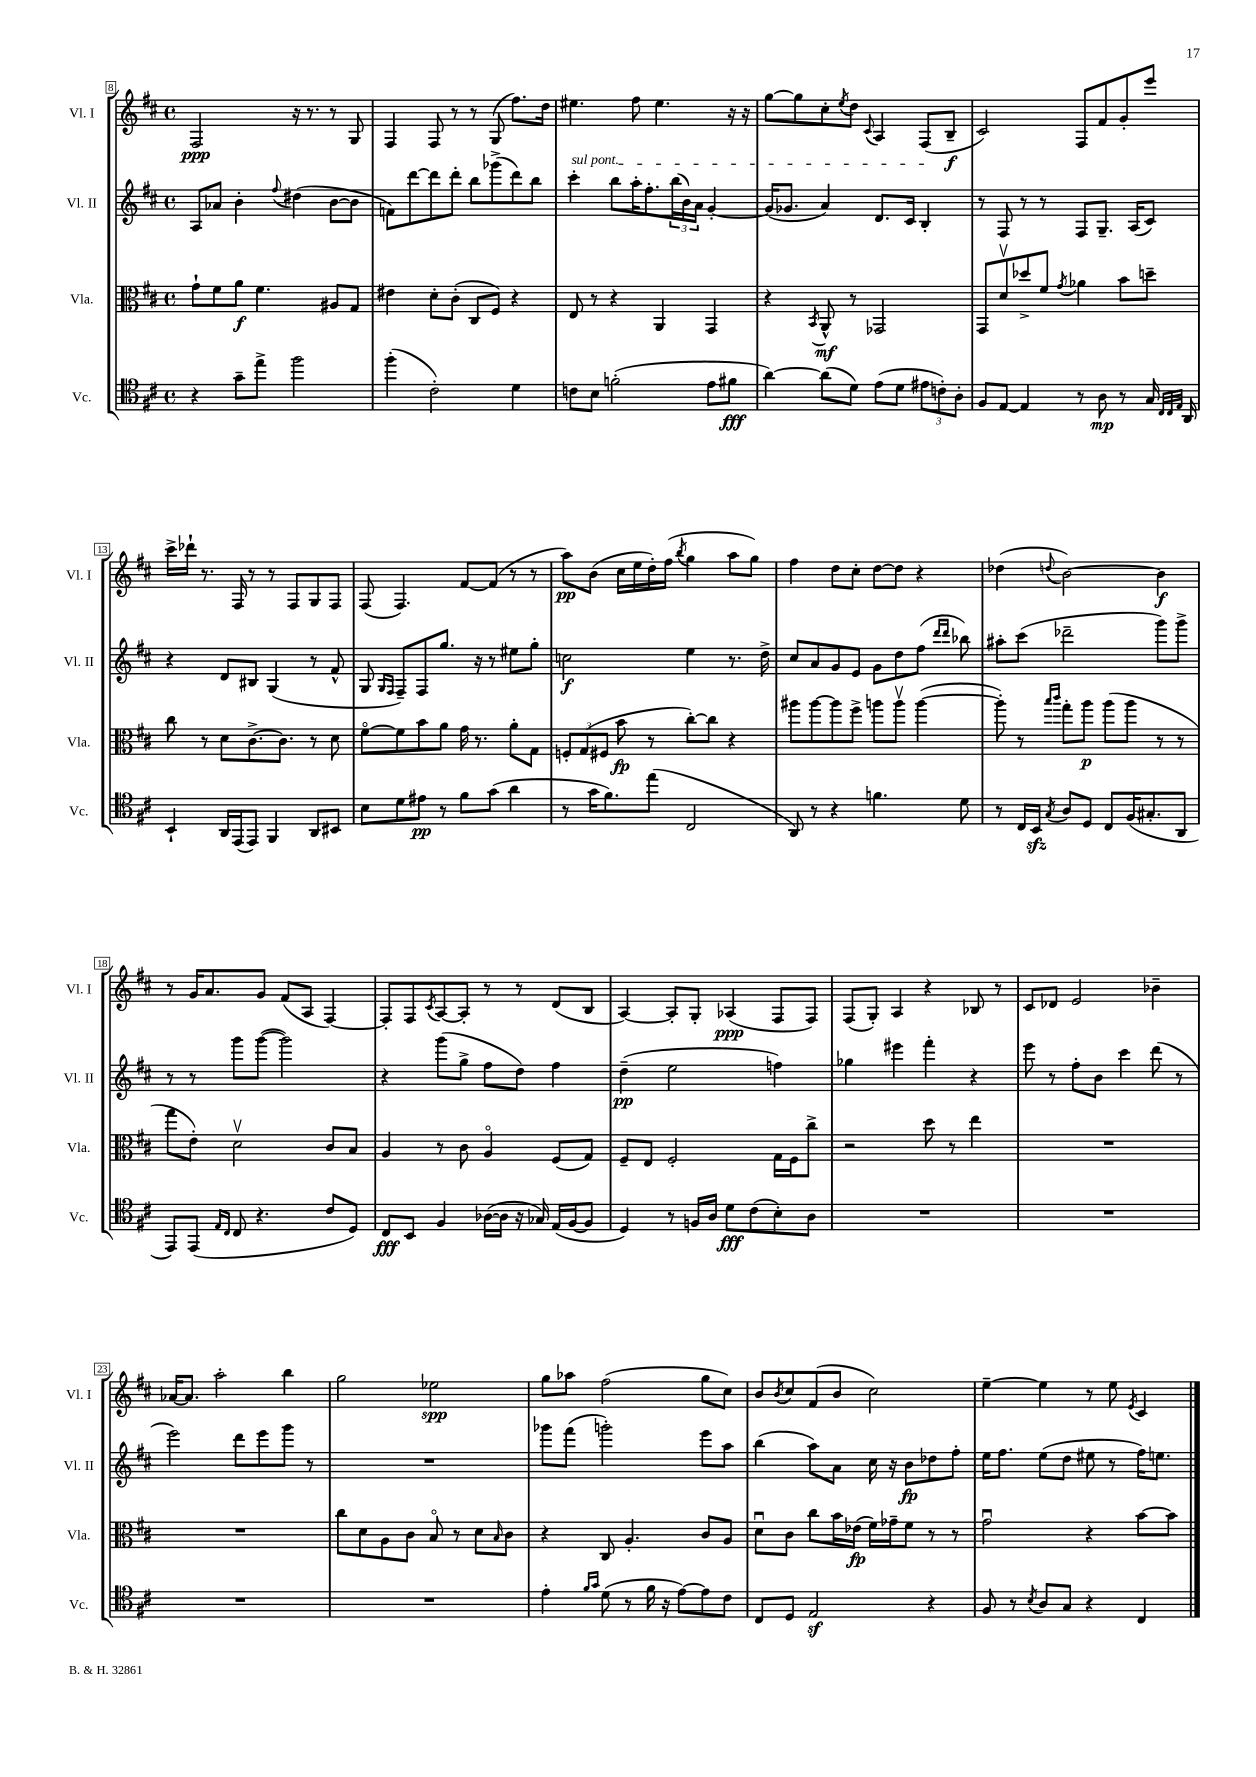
<<
\new StaffGroup <<
\new Staff = "s0" \with { instrumentName = "Vl. I" shortInstrumentName = "Vl. I" } {
    \clef treble \key d \major \defaultTimeSignature \time 4/4
    fis2\ppp r16 r8. r8 g8 |
    fis4 fis8 r8 r8 g8( fis''8.) d''16 |
    eis''4. fis''8 eis''4. r16 r16 |
    g''8~ g''8 cis''8-. \acciaccatura { e''8 } d''8 \appoggiatura { cis'8 } a4 fis8( b8--\f |
    cis'2) fis8 fis'8 g'8-. e'''8 |
    cis'''16-> des'''16-! r8. fis16 r8 r8 fis8 g8 fis8 |
    fis8( fis4.) fis'8~ fis'8( r8 r8 |
    a''8\pp) b'8( cis''16 e''16 d''16-.) fis''16( \acciaccatura { b''8 } g''4 a''8 g''8) |
    fis''4 d''8 cis''8-. d''8~ d''8 r4 |
    des''4( \appoggiatura { d''8 } b'2~) b'4\f |
    r8 g'16 a'8. g'8 fis'8( a8 fis4~) |
    fis8-. fis8 \acciaccatura { cis'8 } a8~ a8-. r8 r8 d'8( b8 |
    a4~) a8-. g8-. aes4\ppp( fis8 fis8) |
    fis8( g8-.) a4 r4 bes8 r8 |
    cis'8 des'8 e'2 bes'4-- |
    aes'16~ aes'8. a''2-. b''4 |
    g''2 ees''2\spp |
    g''8 aes''8 fis''2( g''8 cis''8) |
    b'8 \acciaccatura { b'8 } cis''8 fis'8( b'8 cis''2) |
    e''4~-- e''4 r8 e''8 \acciaccatura { e'8 } cis'4 \bar "|." |
}
\new Staff = "s1" \with { instrumentName = "Vl. II" shortInstrumentName = "Vl. II" } {
    \clef treble \key d \major \defaultTimeSignature \time 4/4
    a8 aes'8 b'4-. \appoggiatura { fis''8 } dis''4( b'8~ b'8 |
    f'8) d'''8~ d'''8 d'''8-. b''8 ges'''8->( d'''8) b''8 |
    \once \override TextSpanner.bound-details.left.text = \markup { \italic "sul pont." } cis'''4-.\startTextSpan b''8 a''16-. fis''8.-. \tuplet 3/2 { b''16( b'16) a'16 } g'4~-. |
    g'16( ges'8. a'4) d'8. cis'16 b4-.\stopTextSpan |
    r8 fis8 r8 r8 fis8 g8.-- a16( cis'8) |
    r4 d'8 bis8 g4( r8 fis'8-^ |
    g8 \grace { g16 fis16 } fis8--) fis8 g''8. r16 r8 eis''8 g''8-. |
    c''2\f e''4 r8. d''16-> |
    cis''8 a'8 g'8 e'8 g'8 d''8 fis''8( \grace { d'''16 d'''16 } bes''8) |
    ais''8-. cis'''8( des'''2-- g'''8) g'''8-> |
    r8 r8 g'''8 g'''8~( g'''2) |
    r4 g'''8( g''8-> fis''8 d''8) fis''4 |
    d''4--\pp( e''2 f''4) |
    ges''4 eis'''4 fis'''4-. r4 |
    e'''8 r8 fis''8-. b'8 cis'''4 d'''8( r8 |
    e'''2) d'''8 e'''8 g'''8 r8 |
    R1 |
    ges'''8 fis'''8( g'''2-.) e'''8 a''8 |
    b''4( a''8) a'8 cis''16 r16 b'8\fp des''8 fis''8-. |
    e''16 fis''8. e''8( d''8 eis''8 r8 fis''16) e''8. \bar "|." |
}
\new Staff = "s2" \with { instrumentName = "Vla." shortInstrumentName = "Vla." } {
    \clef alto \key d \major \defaultTimeSignature \time 4/4
    g'8-! fis'8 a'8\f fis'4. ais8 g8 |
    eis'4 d'8-. cis'8-.( cis8 fis8) r4 |
    e8 r8 r4 a,4 g,4 |
    r4 \acciaccatura { b,8 } a,8-^\mf r8 ges,2 |
    g,8 d'8\upbow des''8-> fis'8 \acciaccatura { g'8 } aes'4 b'8 d''8-- |
    cis''8 r8 d'8 cis'8.~-> cis'8. r8 d'8 |
    fis'8~\flageolet fis'8 b'8 a'8 g'16 r8. a'8-. g8 |
    \tuplet 3/2 { f8-. g8( fis8 } b'8\fp r8 cis''8~-.) cis''8 r4 |
    ais''8 ais''8~ ais''8 fis''8-> a''8 a''8\upbow a''4~( |
    a''8-.) r8 \grace { b''16 cis'''16 } g''8-. a''8\p a''8( a''8 r8 r8 |
    g''8 e'8-.) d'2\upbow cis'8 b8 |
    a4 r8 cis'8 a4\flageolet fis8( g8) |
    fis8-- e8 fis2-. g16 fis16 cis''8-> |
    r2 d''8 r8 e''4 |
    R1 |
    R1 |
    cis''8 d'8 a8 cis'8 b8\flageolet r8 d'8 \grace { b16 } cis'8 |
    r4 cis8 a4.-. cis'8 a8 |
    d'8\downbow cis'8 cis''8 b'16 ees'16\fp( fis'16) ges'16-- fis'8 r8 r8 |
    g'2\downbow r4 b'8~ b'8 \bar "|." |
}
\new Staff = "s3" \with { instrumentName = "Vc." shortInstrumentName = "Vc." } {
    \clef tenor \key d \major \defaultTimeSignature \time 4/4
    r4 g'8-- e''8-> fis''2 |
    fis''4-.( cis'2-.) d'4 |
    c'8 b8 f'2-.( e'8 fis'8\fff |
    a'4~) a'8( d'8) e'8( d'8 \tuplet 3/2 { eis'8 c'8-.) a8-. } |
    fis8 e8~ e4 r8 a8\mp r8 g16 \grace { cis32 cis32 e32 } a,16 |
    b,4-! a,16 e,16( e,8) fis,4 a,8 bis,8 |
    b8 d'8 eis'8\pp r8 fis'8 g'8( a'4 |
    r8 g'16 fis'8.) e''8( cis2 |
    a,8) r8 r4 f'4. d'8 |
    r8 cis16 b,16\sfz \acciaccatura { g8 } a8 d8 cis8 fis16( gis8.-. a,8 |
    e,8) e,8( \grace { e16 cis16 } cis8 r4. cis'8 d8) |
    cis8\fff b,8 fis4 aes16~( aes16 r16 ges16) e16( fis16~ fis8 |
    d4) r8 f16 a16 d'8\fff cis'8( b8-.) a8 |
    R1 |
    R1 |
    R1 |
    R1 |
    e'4-. \grace { fis'16 g'16 } d'8( r8 fis'16 r16 e'8~) e'8 cis'8 |
    cis8 d8 e2\sf r4 |
    fis8 r8 \acciaccatura { b8 } a8 g8 r4 cis4 \bar "|." |
}
>>
>>
\layout { \context { \Score currentBarNumber = #8 \override BarNumber.stencil = #(make-stencil-boxer 0.1 0.3 ly:text-interface::print) } }
